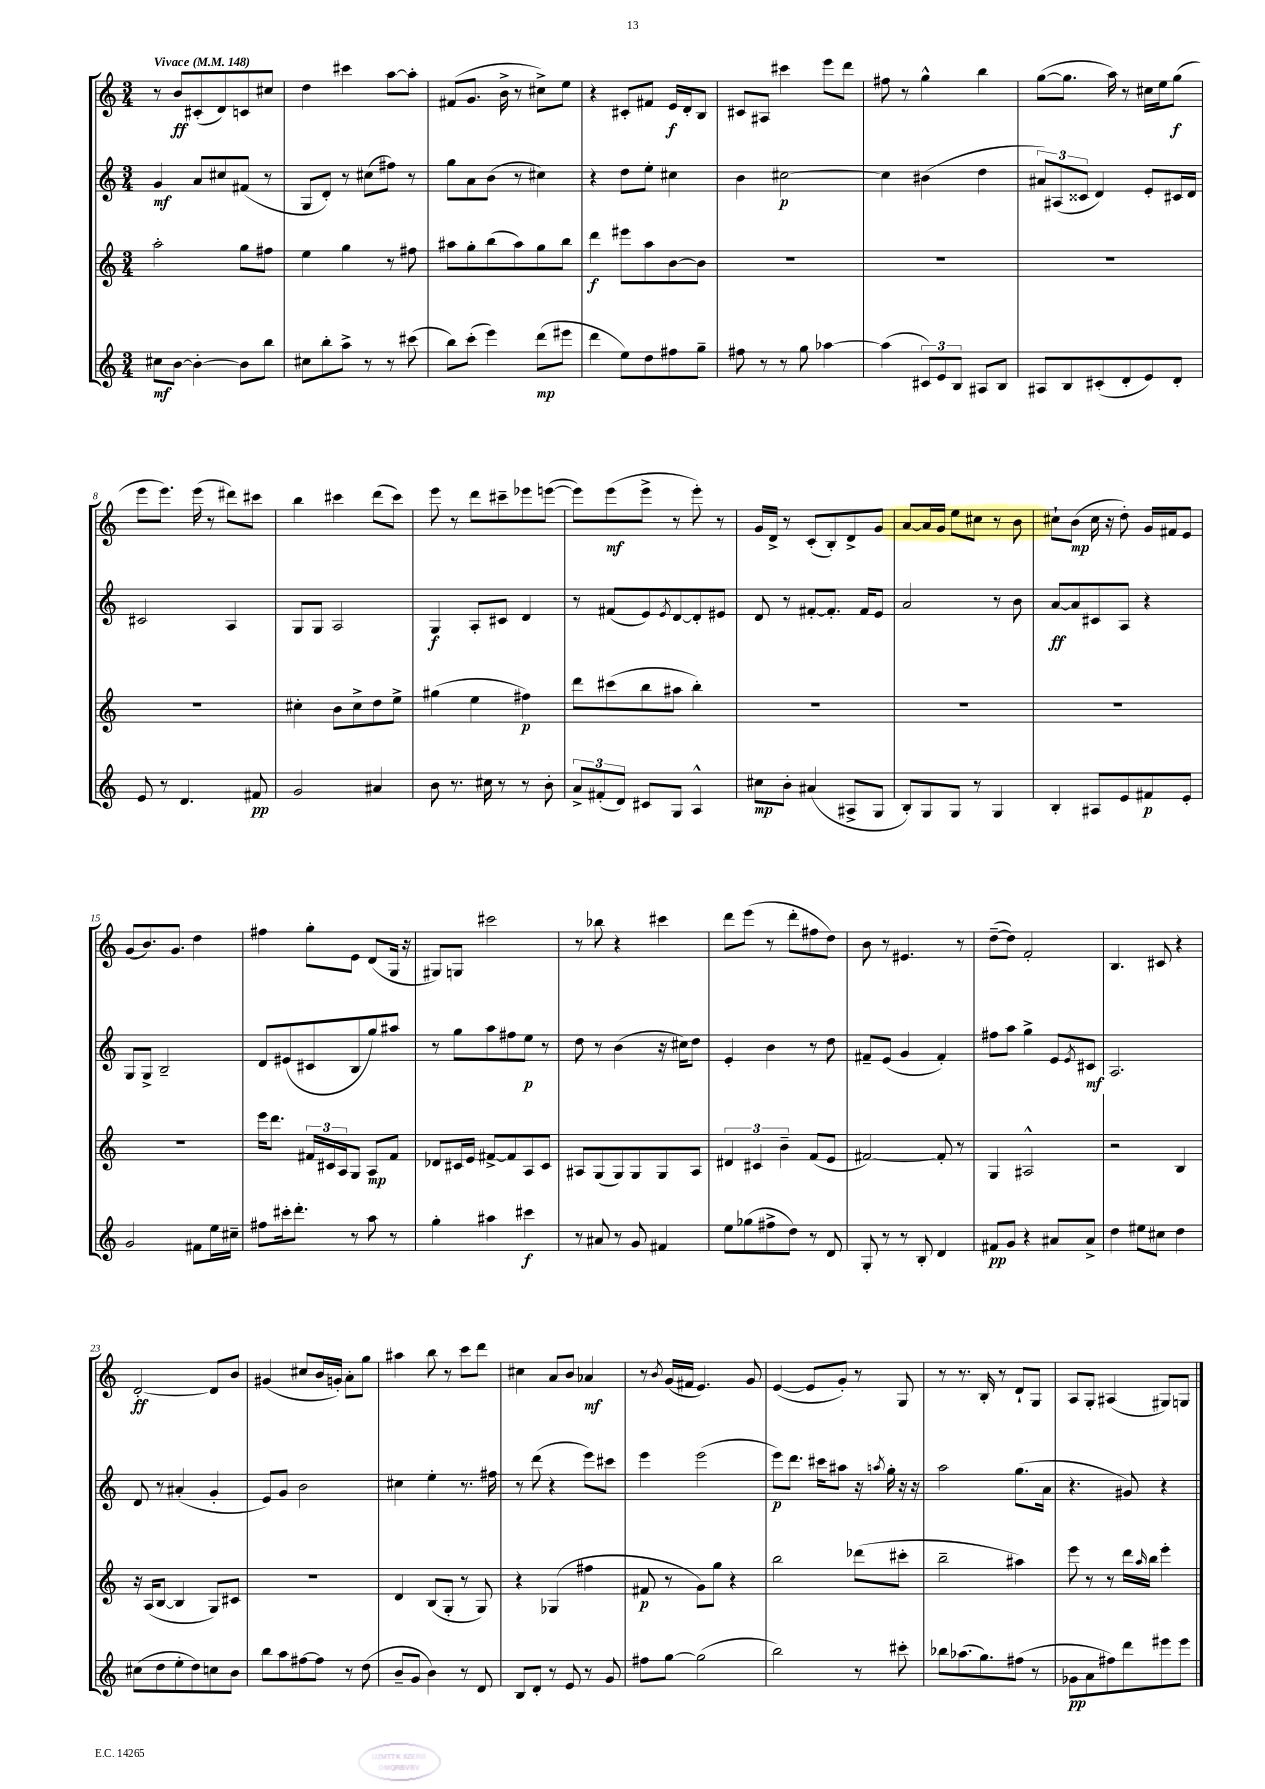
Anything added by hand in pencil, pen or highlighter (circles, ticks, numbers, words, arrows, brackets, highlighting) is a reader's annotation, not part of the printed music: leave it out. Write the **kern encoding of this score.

**kern	**kern	**kern	**kern
*staff4	*staff3	*staff2	*staff1
*clefG2	*clefG2	*clefG2	*clefG2
*k[]	*k[]	*k[]	*k[]
*M3/4	*M3/4	*M3/4	*M3/4
*MM148	*MM148	*MM148	*MM148
8cc#	2aa'	4g	8r
[8b	.	.	8b
4b'_	.	8a	(8c#'
.	.	8cc#	8d)
8b]	8gg	(8f#	8c
8bb	8ff#	8r	8cc#
=	=	=	=
8cc#	4ee	8G	4dd
8bb'	.	8d')	.
8aa^	4gg	8r	4ccc#
8r	.	(8cc#	.
8r	8r	8ff#)	[8aa
(8ccc#	8ff#	8r	8aa']
=	=	=	=
8bb)	8aa#	8gg	(8f#
(8ccc'	8gg'	8a	8.g
4eee)	(8bb	(8b	.
.	.	.	16b^
.	8aa#)	8r	8r
(8ddd	8gg	4cc#)	8cc#^)
8eee#	8bb	.	8ee
=	=	=	=
4ddd	4ddd	4r	4r
8ee)	8eee#	8dd	8c#'
8dd	8aa	8ee'	8f#
8ff#	[8b	4cc#	16e
.	.	.	16d'
8gg~	8b]	.	8B
=	=	=	=
8ff#	2.r	4b	8c#
8r	.	.	8A#
8r	.	[2cc#	4ccc#
8gg	.	.	.
[4aa-	.	.	8eee
.	.	.	8ddd
=	=	=	=
(4aa-]	2.r	4cc#]	8ff#
.	.	.	8r
12c#)	.	(4b#	4gg^^
12e	.	.	.
12B	.	.	.
8A#	.	4dd	4bb
8B	.	.	.
=	=	=	=
8A#	2.r	12a#)	([8gg
.	.	(12A#	.
8B	.	.	8.gg]
.	.	12c##	.
(8c#'	.	4d)	.
.	.	.	16aa)
8d'	.	.	8r
8e)	.	8e'	16cc#
.	.	.	16ee
8d'	.	16c#	(8gg
.	.	16d	.
=	=	=	=
8e	2.r	2c#	8eee
8r	.	.	8.eee)
4.d	.	.	.
.	.	.	(16eee
.	.	.	8r
.	.	4A	8ddd#)
8f#	.	.	8ccc#
=	=	=	=
2g	4cc#'	8G	4bb
.	.	8G	.
.	8b	2A	4ccc#
.	8cc#^	.	.
4a#	8dd	.	(8ddd
.	8ee^	.	8ccc#)
=	=	=	=
8b	(4gg#	4G	8eee
8.r	.	.	8r
.	4ee	8A'	8ddd
16cc#	.	.	.
8r	.	8c#	8ccc#~
8r	4ff#)	4d	8eee-
8b'	.	.	([8eee
=	=	=	=
12a^	8ddd	8r	8eee])
(12f#'	.	.	.
.	(8ccc#	(8f#	(8eee
12d)	.	.	.
8c#	8bb	8e)	8eee^
.	.	8qe	.
8G	8aa#	[8d	8r
4A^^	4bb')	8d']	8eee')
.	.	8e#	8r
=	=	=	=
8cc#	2.r	8d	16g
.	.	.	16d^
8b'	.	8r	8r
(4a#	.	[8f#'	(8c'
.	.	8.f#']	8B')
8A#^	.	.	8d^
.	.	16f#	.
8G	.	8e	8g
=	=	=	=
8B')	2.r	2a	[8a
8G	.	.	16a]
.	.	.	16g
8G	.	.	8ee
8r	.	.	8cc#
4G	.	8r	8r
.	.	8b	8b
=	=	=	=
4B'	2.r	[8a	8cc#`
.	.	8a]	(8b
8A#	.	8c#	16cc#
.	.	.	16r
8e	.	8A	8dd')
8f#	.	4r	16g
.	.	.	16f#
8e'	.	.	8e
=	=	=	=
2g	2.r	8G	(8g
.	.	8G^	8.b)
.	.	2B~	.
.	.	.	8.g
8f#	.	.	4dd
16ee	.	.	.
16cc#~	.	.	.
=	=	=	=
8ff#	16eee	8d	4ff#
.	8.ddd	.	.
16ccc#'	.	(8e#	.
8.ddd'	.	.	.
.	24f#	8c#	8gg'
.	24c#	.	.
.	24A	.	.
8r	8G	8B	8e
8aa	8A	8gg)	(8d
8r	8f#	8aa#	16G
.	.	.	16r
=	=	=	=
4gg'	8d-	8r	8G#)
.	16c#	8gg	8G
.	16e	.	.
4aa#	[8f#^	8aa	2ccc#
.	8f#]	8ff#	.
4ccc#	8A	8ee	.
.	8c#	8r	.
=	=	=	=
8r	8A#	8dd	8r
8a#	(8G	8r	8bb-
8r	8G)	(4b	4r
8g	8G	.	.
4f#	8G	16r	4ccc#
.	.	16cc#)	.
.	8A#	8dd	.
=	=	=	=
8ee	6d#	4e'	8ddd
(8gg-	.	.	(8eee
.	6c#	.	.
8ff#^	.	4b	8r
.	6b~	.	.
8dd)	.	.	8ddd'
8r	(8f	8r	8ff#
8d	8e	8dd	8dd)
=	=	=	=
8G'	[2f#)	8f#~	8b
8r	.	(8e	8r
8r	.	4g	4.e#
8B'	.	.	.
4d	8f#']	4f#')	.
.	8r	.	8r
=	=	=	=
8f#	4G	8ff#	([8dd~
8g	.	8aa	8dd])
4r	2A#^^	4gg^	2f'
8a#	.	8e	.
.	.	8qe	.
8a#^	.	8c#	.
=	=	=	=
4dd	2r	2.A	4.B
8ee#	.	.	.
8cc#	.	.	8c#
4dd	4B	.	4r
=	=	=	=
(8cc#	16r	8d	[2d'
.	(16A	.	.
8dd	[8B	8r	.
8ee'	4B]	(4a#'	.
8dd)	.	.	.
8cc	8G)	4g'	8d]
8b	8c#	.	8b
=	=	=	=
8bb	2.r	8e)	(4g#
8aa	.	8g	.
[8ff#	.	2b	8cc#
8ff#]	.	.	16b
.	.	.	16g')
8r	.	.	8a'
(8dd	.	.	8gg
=	=	=	=
8b~	4d	4cc#	4aa#
8g	.	.	.
4b)	(8B	4ee'	8bb
.	8G'	.	8r
8r	8r	8.r	8ccc
8d	8G)	.	8ddd
.	.	16ff#	.
=	=	=	=
8B	4r	8r	4cc#
8d'	.	(8ddd	.
8r	(4G-	4r	8a
8e	.	.	8b
8r	4ff#	8eee)	4a-
8g	.	8ccc#	.
=	=	=	=
8ff#	8f#	4eee	8r
.	.	.	8qb
[8gg	8r	.	(16g
.	.	.	16f#
(2gg]	8g)	(2eee	4.e)
.	8gg	.	.
.	4r	.	.
.	.	.	8g
=	=	=	=
2bb)	2bb	8eee)	([4e
.	.	8.ddd	.
.	.	.	8e]
.	.	16ccc#	.
.	.	8aa#	8g')
8r	(8ddd-	16r	8r
.	.	8qaa	.
.	.	16gg'	.
8ccc#'	8ccc#'	16r	8G
.	.	16r	.
=	=	=	=
8bb-	2bb~	2aa	8r
(8.aa-	.	.	8.r
8.gg)	.	.	16B'
.	.	.	8r
(8ff#	4aa#)	(8.gg	8d`
8r	.	.	8G
.	.	16a	.
=	=	=	=
8g-	8eee	4.r	8A
8a	8r	.	8G'
8ff#)	8r	.	(4A#
8ddd	16ddd	8g#)	.
.	16qqaa	.	.
.	16bb	.	.
8eee#	4eee'	4r	8G#)
8eee#	.	.	8G
==	==	==	==
*-	*-	*-	*-
